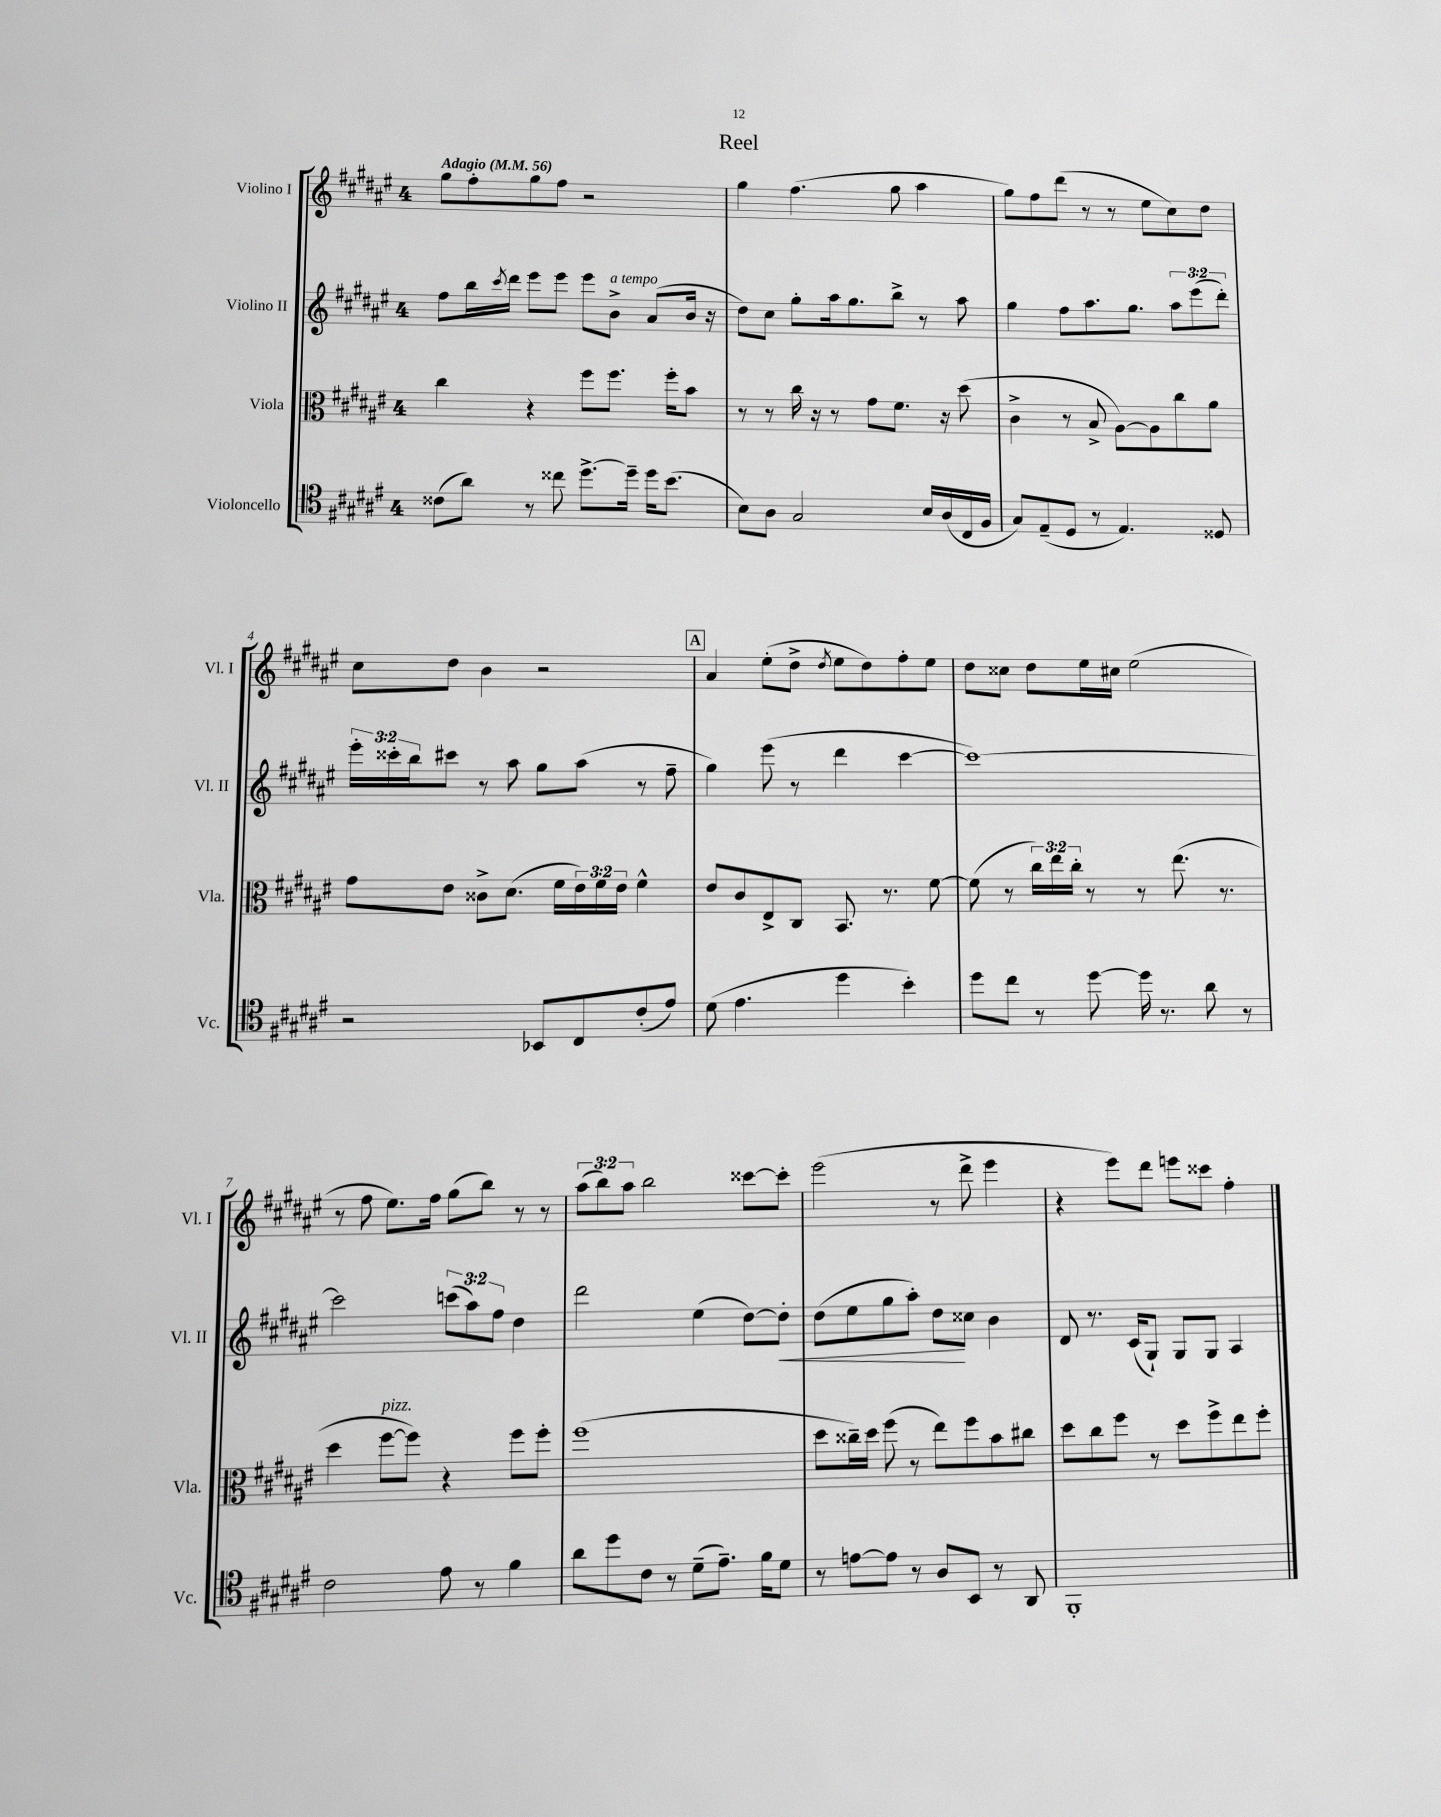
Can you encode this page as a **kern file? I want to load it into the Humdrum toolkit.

**kern	**kern	**kern	**kern
*staff4	*staff3	*staff2	*staff1
*clefC4	*clefC3	*clefG2	*clefG2
*k[f#c#g#d#a#e#]	*k[f#c#g#d#a#e#]	*k[f#c#g#d#a#e#]	*k[f#c#g#d#a#e#]
*M4/4	*M4/4	*M4/4	*M4/4
*MM56	*MM56	*MM56	*MM56
(8c##	4cc#	8ff#	8gg#
8a#)	.	16bb	8ff#'
.	.	8qccc#	.
.	.	16ddd#	.
8r	4r	8eee#	8gg#
8cc##	.	8eee#	8ff#
[8.dd#^	8ff#	8eee#	2r
.	8.ff#	8b^	.
16dd#~]	.	.	.
16dd#	.	(8a#	.
(8.b	16ff#'	.	.
.	8b	16b	.
.	.	16r	.
=	=	=	=
8B)	8r	8dd#)	4gg#
8A#	8r	8cc#	.
2G#	16cc#	8gg#'	(4.ff#
.	16r	.	.
.	8r	16aa#	.
.	.	8.gg#	.
.	8g#	.	.
.	8.f#	8bb^	8gg#
16B	.	8r	4aa#
(16A#	16r	.	.
16C#	(8dd#	8aa#	.
16F#	.	.	.
=	=	=	=
8G#)	4c#^	4gg#	8gg#)
(8E#~	.	.	8ff#
8D#	8r	8ff#	(8ddd#
8r	8B^	8.aa#	8r
4.E#)	[8A#)	.	8r
.	.	8.gg#	.
.	8A#]	.	8ee#
.	8cc#	12aa#	8cc#)
.	.	(12eee#	.
8D##	8a#	.	8dd#
.	.	12ddd#')	.
=	=	=	=
2r	8g#	24eee#'	8cc#
.	.	24ccc##'	.
.	.	24bb	.
.	8e#	8ccc#	8dd#
.	8c##^	8r	4b
.	(8.d#	8aa#	.
8BB-	.	8gg#	2r
.	16f#	.	.
8C#	24e#)	(8aa#	.
.	24f#	.	.
.	24e#	.	.
(8c#'	4f#^^	8r	.
8e#)	.	8ff#~	.
=	=	=	=
(8d#	8e#	4gg#)	4a#
4.e#	8c#	.	.
.	8E#^	(8eee#	(8ee#'
.	8C#	8r	8dd#^
.	.	.	8qdd#
4dd#	8.BB	4ddd#	8ee#
.	.	.	8dd#)
.	8.r	.	.
4b')	.	[4ccc#	8ff#'
.	[8f#	.	8ee#
=	=	=	=
8dd#	(8f#]	1ccc#_)	8dd#
8cc#	8r	.	8cc##
8r	24cc#)	.	8dd#
.	24ee#	.	.
.	24cc#'	.	.
[8dd#	8r	.	16ee#
.	.	.	16cc#
16dd#]	8r	.	(2ee#
8.r	.	.	.
.	(8.ee#	.	.
8a#	.	.	.
.	8.r	.	.
8r	.	.	.
=	=	=	=
2c#	4dd#	2ccc#]	8r
.	.	.	8ff#
.	[8ff#	.	8.ee#)
.	8ff#])	.	.
.	.	.	16ff#
8e#	4r	(12ccc	(8gg#
.	.	12aa#)	.
8r	.	.	8bb)
.	.	12ff#	.
4f#	8ff#	4dd#	8r
.	8ff#'	.	8r
=	=	=	=
8a#	(1ff#	2ddd#	(12aa#
.	.	.	12bb)
8dd#	.	.	.
.	.	.	12aa#
8c#	.	.	2bb
8r	.	.	.
(8d#~	.	(4ee#	.
8.e#~)	.	.	.
.	.	[8dd#)	[8ccc##
16f#	.	.	.
8d#	.	8dd#']	8ccc##']
=	=	=	=
8r	8dd#	(8dd#	(2eee#
[8e	16cc##~)	8ee#	.
.	16dd#	.	.
8e]	(8ff#	8gg#	.
8r	8r	8aa#')	.
8A#	8ee#)	8dd#	8r
8BB	8ff#	8cc##	8ddd#^
8r	8b	4b	4eee#
8AA#	8cc#	.	.
=	=	=	=
1FF#'	8dd#	8d#	4r
.	8cc#	8.r	.
.	8ff#	.	8eee#)
.	.	(16c#	.
.	8r	8G#`)	8ddd#
.	8dd#	8G#	8eee
.	8ff#^	8G#	8ccc##
.	8ee#	4A#	4ff#'
.	8ff#'	.	.
==	==	==	==
*-	*-	*-	*-
